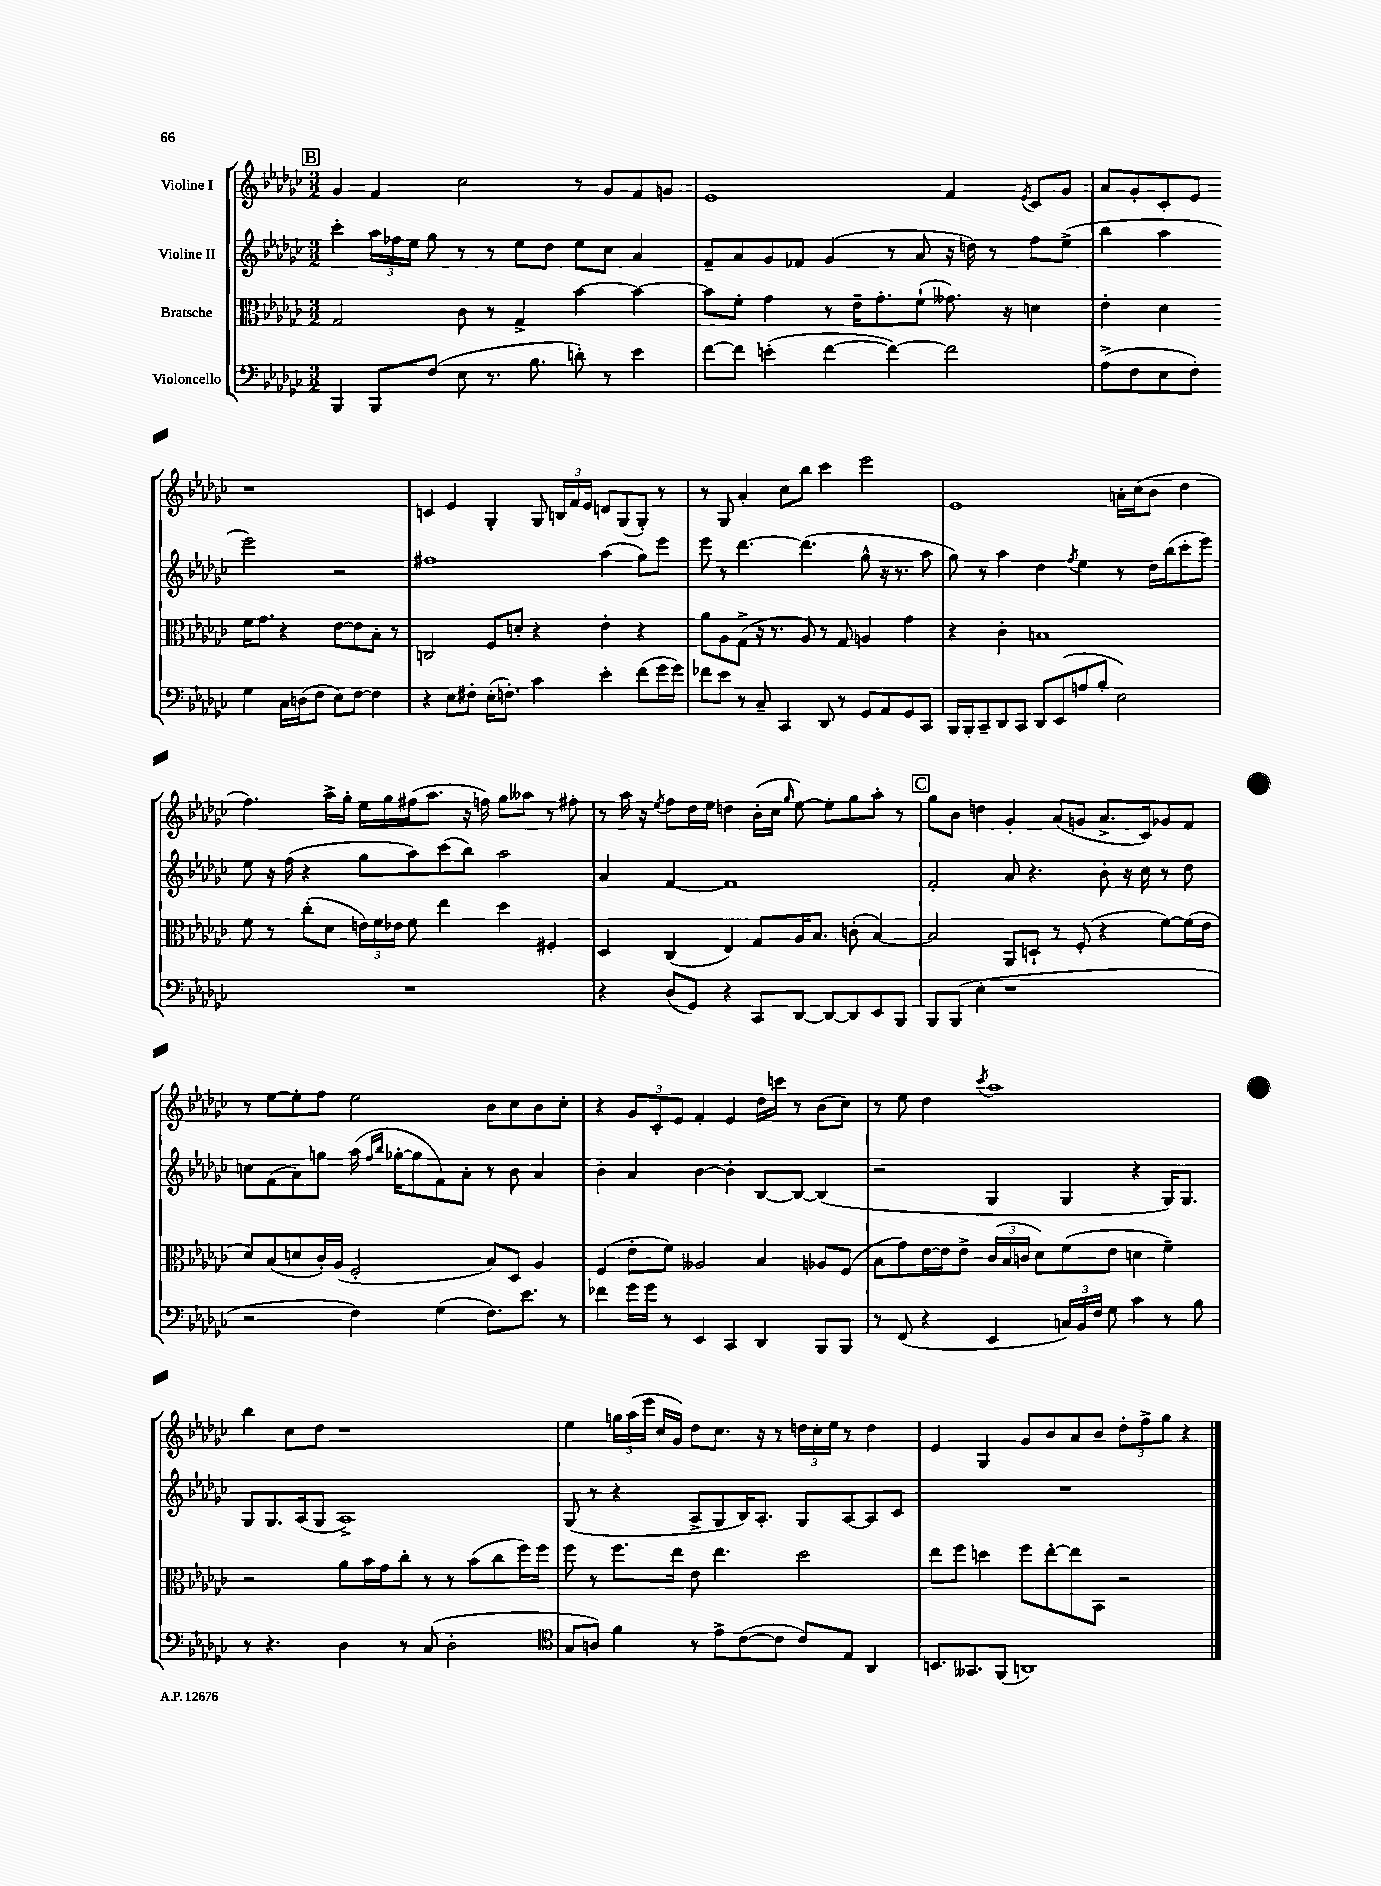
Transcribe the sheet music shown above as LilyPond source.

<<
\new StaffGroup <<
\new Staff = "s0" \with { instrumentName = "Violine I" } {
    \clef treble \key ges \major \numericTimeSignature \time 3/2
    \autoBeamOff \mark \markup { \box "B" } ges'4 f'4 ces''2 r8 ges'8[ f'8 g'8] |
    ees'1 f'4 \acciaccatura { ees'8 } ces'8[ ges'8] |
    aes'8[ ges'8-. ces'8-. ees'8] r1 |
    c'4 ees'4 ges4-. ges8 \tuplet 3/2 { b16[ f'16 ees'16] } d'8[ ges8( ges8]-.) r8 |
    r8 ges8 aes'4-. ces''8[ bes''8] ces'''4 ees'''2 |
    ees'1 a'16[-. ces''16( bes'8] des''4 |
    f''4.) aes''16[-> ges''16]-. ees''16[ ges''16 fis''16( aes''8.] r16 f''16) ges''8[ aeses''8] r8 fis''8-. |
    r8 aes''16 r16 \acciaccatura { ees''8 } f''8[ des''16 ees''16] d''4 bes'16[-.( ces''16] \grace { ges''16 } ees''8~) ees''8[-. ges''8 aes''8]-. r8 |
    \mark \markup { \box "C" } ges''8[ bes'8] d''4 ges'4-. aes'8[( g'8] aes'8.[-> ces'16) ges'8 f'8] |
    r8 ees''8[~ ees''8-. f''8] ees''2 bes'8[ ces''8 bes'8 ces''8]-. |
    r4 \tuplet 3/2 { ges'8[ ces'8-. ees'8] } f'4-. ees'4 des''16[ c'''16] r8 bes'8[( ces''8]) |
    r8 ees''8 des''4 \acciaccatura { ces'''8 } aes''1 |
    bes''4 ces''8[ des''8] r1 |
    ees''4 \tuplet 3/2 { g''16[ aes''16( ees'''16] } ces''16[ ges'16]) des''8[ ces''8.] r16 r8 \tuplet 3/2 { d''16[ ces''16-. ees''16] } r8 d''4 |
    ees'4 ges4 ges'8[ bes'8 aes'8 bes'8] \tuplet 3/2 { des''8[-. f''8-> ges''8] } r4 \bar "|." |
}
\new Staff = "s1" \with { instrumentName = "Violine II" } {
    \clef treble \key ges \major \numericTimeSignature \time 3/2
    \autoBeamOff \mark \markup { \box "B" } ces'''4-. \tuplet 3/2 { aes''16[ fes''16 ees''16] } ges''8 r8 r8 ees''8[ des''8] ees''8[ ces''8] aes'4 |
    f'8[-- aes'8 ges'8 fes'8] ges'4( r8 aes'8 r16 d''16) r8 f''8[ ees''8]->( |
    bes''4 aes''4 ees'''2) r2 |
    fis''1 aes''4( ges''8[) ees'''8] |
    ees'''8 r8 des'''4.~ des'''4.( ges''8-^ r16 r8. aes''8 |
    ges''8) r8 aes''4 des''4 \acciaccatura { f''8 } ees''4 r8 des''16[ bes''16( ces'''8-. ees'''8]) |
    ees''8 r16 f''16( r4 ges''8[ aes''8) ces'''8( bes''8]) aes''2 |
    aes'4 f'4~ f'1 |
    \mark \markup { \box "C" } f'2-. aes'8 r4. bes'8-. r16 ces''16 r8 des''8 |
    c''8[ f'8( aes'8) g''8] aes''16( \grace { f''16[ bes''16] } ges''16[~-. ges''8 f'8) aes'8]-. r8 bes'8 aes'4 |
    bes'4-. aes'4 bes'4~ bes'4-. bes8[~ bes8]~ bes4( |
    r2 ges4 ges4 r4 ges16[) ges8.] |
    ges8[ ges8. aes16( ges8] aes1->) |
    ges8( r8 r4 aes8[-> ges8 bes16) aes8.]-. ges8[ aes8~ aes8 ces'8] |
    R1. \bar "|." |
}
\new Staff = "s2" \with { instrumentName = "Bratsche" } {
    \clef alto \key ges \major \numericTimeSignature \time 3/2
    \autoBeamOff \mark \markup { \box "B" } ges2 ces'8 r8 ges4-> bes'4~ bes'4~ |
    bes'8[ f'8]-. ges'4 r8 ees'16[-- ges'8.-. f'8]-!( geses'8.) r16 d'4 |
    ees'4-. des'4 f'16[ ges'8.] r4 ees'8[~ ees'8 bes8]-. r8 |
    c2 f8[ d'8]-. r4 ees'4-. r4 |
    aes'8[ aes8 ges8]->( r16 r8. aes8) r8 ges8 a4 ges'4 |
    r4 ces'4-. b1 |
    f'8 r8 ces''8[-.( des'8] \tuplet 3/2 { e'16[) f'16 ees'16] } f'8 ees''4 des''4 fis4-. |
    des4 ces4( ees4) ges8[ aes16 bes8.] c'8-.( bes4~) |
    \mark \markup { \box "C" } bes2 aes,8[ d8]-! r8 f8-.( r4 f'8[~) f'16( ees'16] |
    des'8[) bes8( d'8 ces'16-.) aes16]( f2-. bes8[) des8] aes4 |
    f4( ees'8[-. f'8]) aeses2 bes4 aes8[ f8]( |
    bes8[ ges'8) ees'16~ ees'16 ees'8]-> \tuplet 3/2 { ces'16[( bes16 c'16] } des'8[) f'8( ees'8] d'4 f'4--) |
    r2 aes'8[ bes'16 ges'16 ces''8]-. r8 r8 bes'8[( ces''8 f''16) f''16] |
    f''8 r8 f''8.[ ees''16] ees'8 ees''4. des''2 |
    ees''8[ f''8] d''4 f''8[ ees''8~-. ees''8 bes,8] r2 \bar "|." |
}
\new Staff = "s3" \with { instrumentName = "Violoncello" } {
    \clef bass \key ges \major \numericTimeSignature \time 3/2
    \autoBeamOff \mark \markup { \box "B" } bes,,4 bes,,8[ f8]( ees8 r8. bes8. d'8-.) r8 ees'4 |
    f'8[~ f'8] e'4-.( f'4~ f'4~) f'2 |
    aes8[->( f8 ees8 f8]-.) ges4 ces16[ d16( f8] ees8[) f8]~ f4 |
    r4 ees8[ fis8]-. ees16[-.( f8.]-.) ces'4 ees'4-. f'8[( ges'16 ges'16]) |
    fes'8[ ees'8] r8 ces8-- ces,4 des,8 r8 ges,8[ aes,8 ges,8 ces,8] |
    bes,,16[ bes,,16-. ces,8-- des,8 ces,8] des,8[ ees,8( a8 bes8]-. ees2) |
    R1. |
    r4 des8[( ges,8]) r4 ces,8[ des,8]~ des,8[~ des,8 ees,8 bes,,8] |
    \mark \markup { \box "C" } bes,,8[ bes,,8]( ees4-. r1 |
    r2 f4) ges4( f8.[) ees'8.] r8 |
    fes'4 ges'16[ ges'16] r8 ees,4 ces,4 des,4 bes,,8[ bes,,8] |
    r8 f,8( r4 ees,4 \tuplet 3/2 { c16[) bes,16 f16] } ges8 ces'4 r8 bes8 |
    r8 r4. des4 r8 ces8( des2-. |
    \clef tenor ges8[ a8]) f'4 r8 ees'8[-> ces'8~( ces'8] ces'8[) ees8] aes,4 |
    b,8.[ geses,8. f,8]( a,1) \bar "|." |
}
>>
>>
\layout { \context { \Score \remove "Bar_number_engraver" } }
